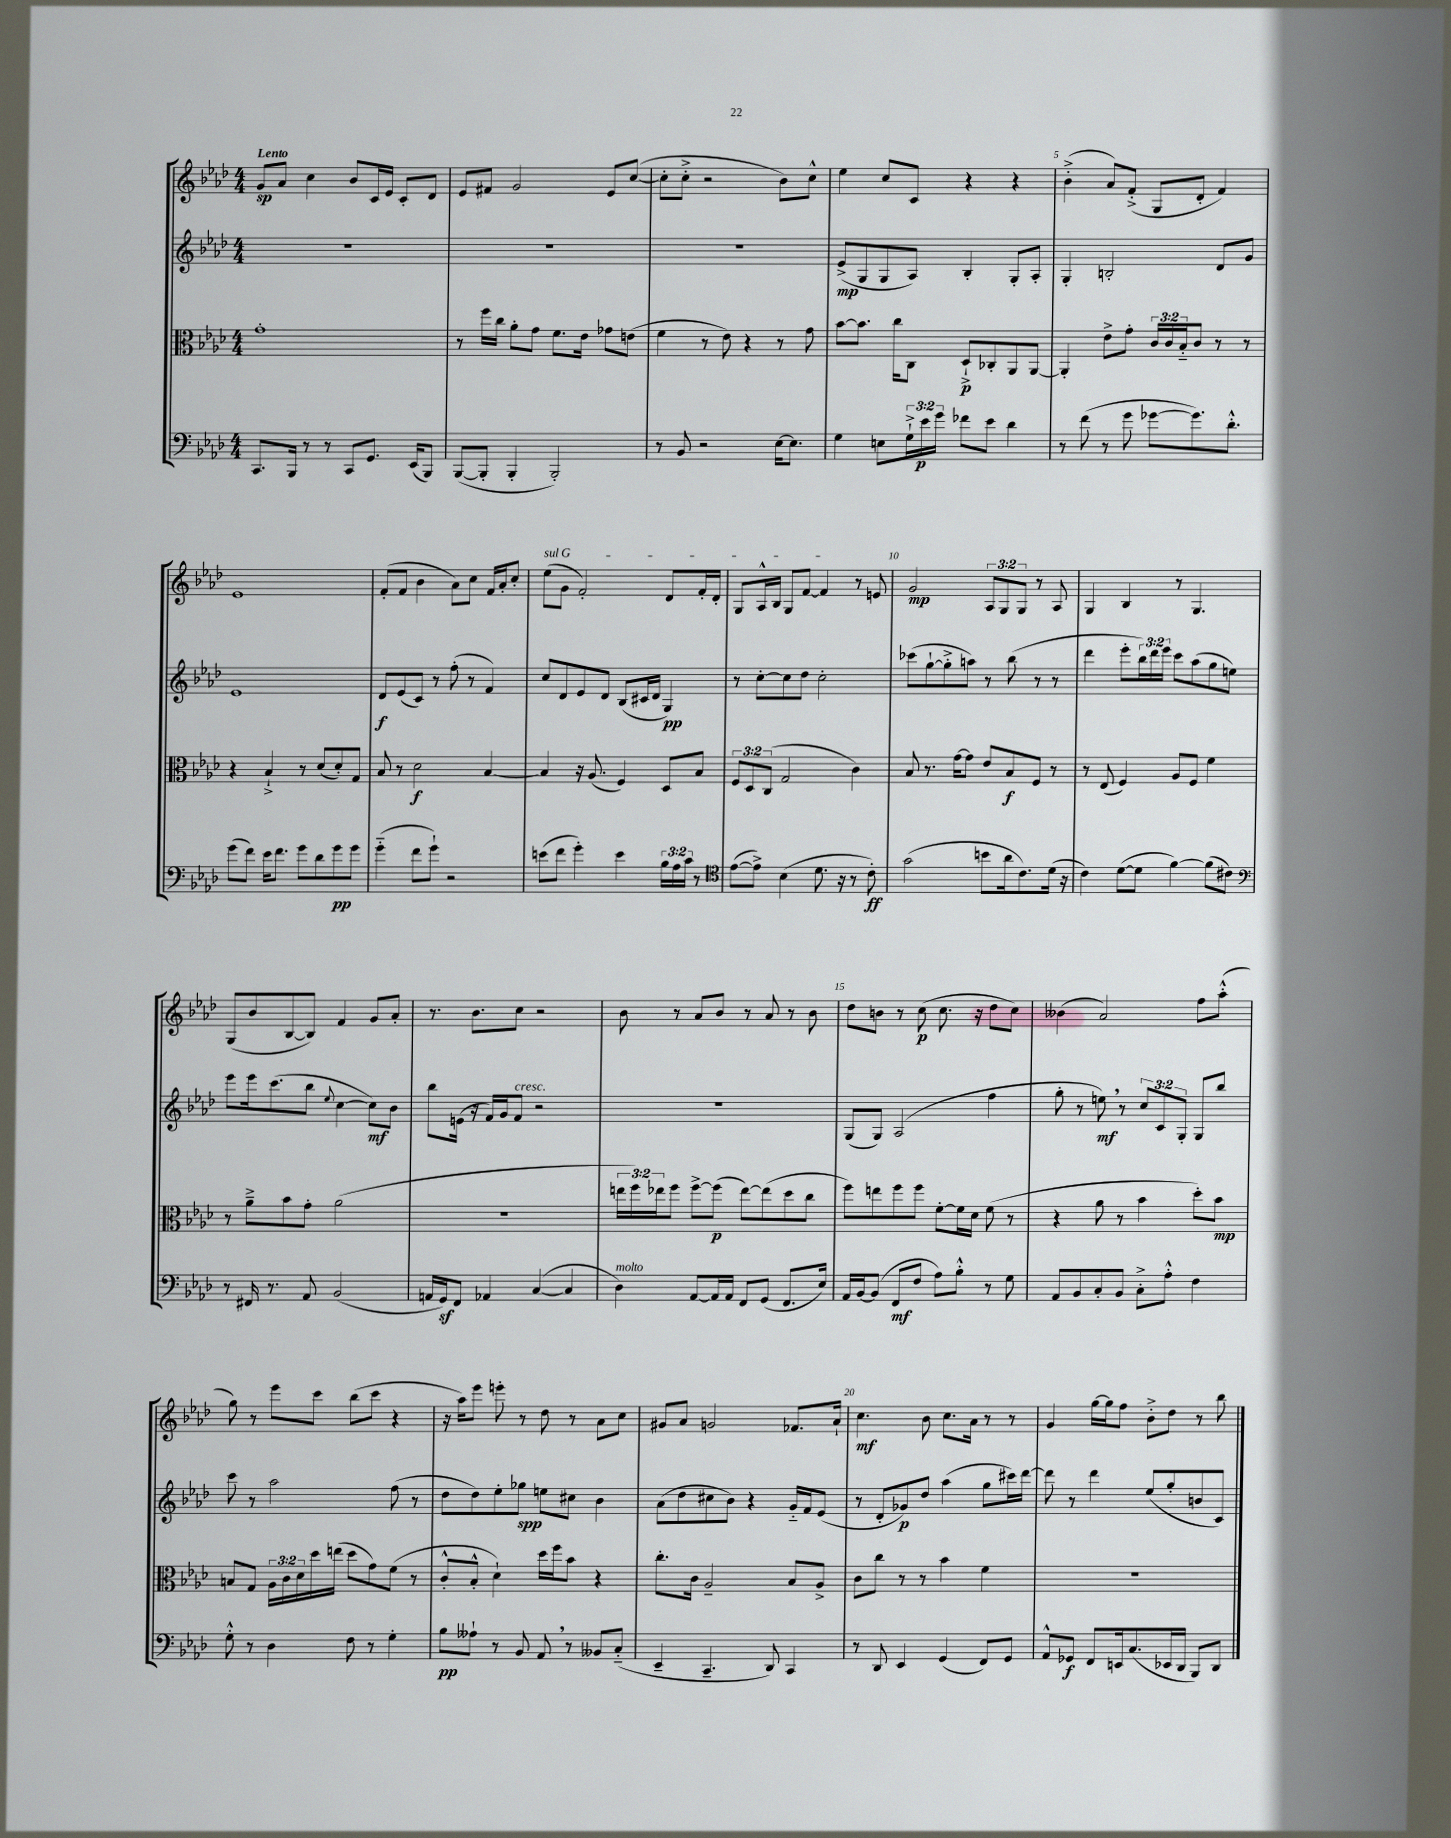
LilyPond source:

<<
\new StaffGroup <<
\new Staff = "s0" {
    \clef treble \key aes \major \numericTimeSignature \time 4/4 \override Staff.TupletNumber.text = #tuplet-number::calc-fraction-text \tempo "Lento"
    g'8\sp aes'8 c''4 bes'8 c'16 ees'16 c'8-. des'8 |
    ees'8 fis'8 g'2 ees'8 c''8~( |
    c''8-. c''8-.-> r2 bes'8) c''8-^ |
    ees''4 c''8 c'8 r4 r4 |
    bes'4-.->( aes'8) f'8-.->( g8 des'8-. f'4) |
    ees'1 |
    f'8-.( f'8 bes'4 aes'8) c''8 f'16 aes'16-. c''8-. |
    \once \override TextSpanner.bound-details.left.text = \markup { \italic "sul G" } ees''8\startTextSpan( g'8 f'2-.) des'8 f'16-. des'16-. |
    g8 aes16-^ bes16 g8 f'8~ f'4\stopTextSpan r8 e'8 |
    g'2\mp \tuplet 3/2 { aes8 g8 g8 } r8 aes8 |
    g4 bes4 r8 g4. |
    g8( bes'8 bes8~ bes8) f'4 g'8 aes'8-. |
    r8. bes'8. c''8 r2 |
    bes'8 r8 aes'8 bes'8 r8 aes'8 r8 bes'8 |
    des''8 b'8 r8 c''8\p( c''8. r16 des''8 c''8) |
    beses'4( aes'2) f''8 aes''8-.-^( |
    g''8) r8 ees'''8 c'''8 bes''8( c'''8 r4 |
    r16 aes''16) ees'''8 e'''8-. r8 des''8 r8 aes'8 c''8 |
    gis'8 aes'8 g'2 fes'8. aes'16-! |
    c''4.\mf bes'8 c''8. aes'16 r8 r8 |
    g'4 g''16~ g''16 f''8 bes'8-.-> des''8 r8 bes''8 \bar "|." |
}
\new Staff = "s1" {
    \clef treble \key aes \major \numericTimeSignature \time 4/4 \override Staff.TupletNumber.text = #tuplet-number::calc-fraction-text
    R1 |
    R1 |
    R1 |
    ees'8->\mp( g8 g8 aes8) bes4-. g8-. aes8-. |
    g4-. b2-. des'8 g'8 |
    ees'1 |
    des'8\f ees'8( c'8) r8 f''8-.( r8 f'4) |
    c''8 des'8 ees'8 des'8 bes8( cis'16 des'16 g4\pp) |
    r8 c''8~-. c''8 des''8 c''2-. |
    ces'''8( g''8~-! g''8-.-> a''8) r8 bes''8( r8 r8 |
    des'''4 ees'''8-. \tuplet 3/2 { bes''16) des'''16 ees'''16 } c'''8 aes''8( g''8 e''8) |
    ees'''8 ees'''16 c'''8.( bes''8 \appoggiatura { ees''8 } c''4~ c''8\mf) bes'8 |
    bes''8 e'16( r16 f'16) g'16 f'8^\markup { \italic "cresc." } r2 |
    R1 |
    g8( g8) aes2( f''4 |
    g''8-. r8 e''8\mf) \breathe r8 \tuplet 3/2 { c''8 c'8 g8-. } g8 bes''8 |
    c'''8 r8 aes''2 f''8( r8 |
    des''8 des''8) ees''8-. ges''8\spp e''8 cis''8 bes'4 |
    aes'8( des''8 cis''8 bes'8) r4 g'16-_ f'16 ees'8( |
    r8 des'8-. ges'8\p) des''8 aes''4( g''8 cis'''16) des'''16~ |
    des'''8 r8 des'''4 ees''8( g''8-. b'8 c'8) \bar "|." |
}
\new Staff = "s2" {
    \clef alto \key aes \major \numericTimeSignature \time 4/4 \override Staff.TupletNumber.text = #tuplet-number::calc-fraction-text
    g'1-. |
    r8 f''16 c''16 aes'8-. g'8 f'8. ees'16 ges'8 e'8( |
    f'4 r8 ees'8) r4 r8 g'8 |
    bes'8~ bes'8. c''16 c8 des8-!->\p ces8-. aes,8 aes,8~ |
    aes,4-. ees'8-> g'8-. \tuplet 3/2 { c'16 c'16 bes16-_ } c'8 r8 r8 |
    r4 bes4-!-> r8 des'8( des'8-.) g8 |
    bes8 r8 des'2\f bes4~ |
    bes4 r16 aes8.( f4) des8 bes8 |
    \tuplet 3/2 { f8 des8 c8( } g2 c'4) |
    bes8 r8. g'16~ g'8 ees'8 bes8\f f8 r8 |
    r8 ees8( f4) aes8 f8 f'4 |
    r8 aes'8---> bes'8 g'8-. aes'2( |
    R1 |
    \tuplet 3/2 { e''16 f''16) ees''16 } f''8 f''8~-> f''8\p( ees''8~) ees''8( des''8 c''8 |
    f''8) e''8 f''8 f''8 f'8~-. f'16 des'16 f'8( r8 |
    r4 aes'8 r8 bes'4 des''8-.) bes'8\mp |
    b8 g8 \tuplet 3/2 { aes16 c'16 des'16 } des''16 e''16( des''8 g'8) f'8( r8 |
    c'8-.-^ bes8-.-^ des'4-!) des''16 f''16 bes'8 r4 |
    c''8.-. c'16 aes2-- bes8 aes8-> |
    c'8 c''8 r8 r8 bes'4 f'4 |
    R1 \bar "|." |
}
\new Staff = "s3" {
    \clef bass \key aes \major \numericTimeSignature \time 4/4 \override Staff.TupletNumber.text = #tuplet-number::calc-fraction-text
    c,8. bes,,16 r8 r8 c,8 g,8. ees,16( bes,,8) |
    bes,,8~( bes,,8-. bes,,4-. bes,,2-.) |
    r8 bes,8 r2 ees16~ ees8. |
    g4 e8 \tuplet 3/2 { g16-!-> ees'16\p g'16 } fes'8 ees'8 des'4 |
    r8 f'8( r8 g'8 ges'8~ ges'8.) des'8.-.-^ |
    g'8( f'8) ees'16 f'8. g'8 des'8 g'8\pp g'8 |
    g'4-_( f'8 g'8-!) r2 |
    e'8( f'8 g'4-.) e'4 \tuplet 3/2 { bes16 aes16 c'16 } r8 |
    \clef tenor ees'8~( ees'8->) bes4( des'8. r16 r8 c'8-.\ff) |
    g'2( b'8 aes'16 c'8.) des'16( r16 |
    c'4) des'8~( des'8 f'4~) f'8( cis'8) |
    \clef bass r8 fis,16 r8. aes,8 bes,2( |
    a,16 g,16\sf) f,8 aes,4 c4~( c4 |
    des4^\markup { \italic "molto" }) aes,8~ aes,16 aes,16 f,8 g,8( f,8. ees16) |
    aes,16 bes,16~ bes,8( f,8\mf f8 aes8) bes8-.-^ r8 g8 |
    aes,8 bes,8 c8-. bes,8 c8-.-> aes8-.-^ f4 |
    g8-.-^ r8 des4 f8 r8 g4-. |
    bes8\pp aeses8-! r8 bes,8 aes,8 \breathe r8 beses,8 c8-_( |
    ees,4-- c,4.-- des,8) c,4 |
    r8 des,8 ees,4 g,4( f,8) g,8 |
    aes,8-^ ges,8\f f,8 e,16 c8.( ees,16 des,16 bes,,8) des,8 \bar "|." |
}
>>
>>
\layout { \context { \Score \override BarNumber.break-visibility = ##(#f #t #t) barNumberVisibility = #(every-nth-bar-number-visible 5) } }
